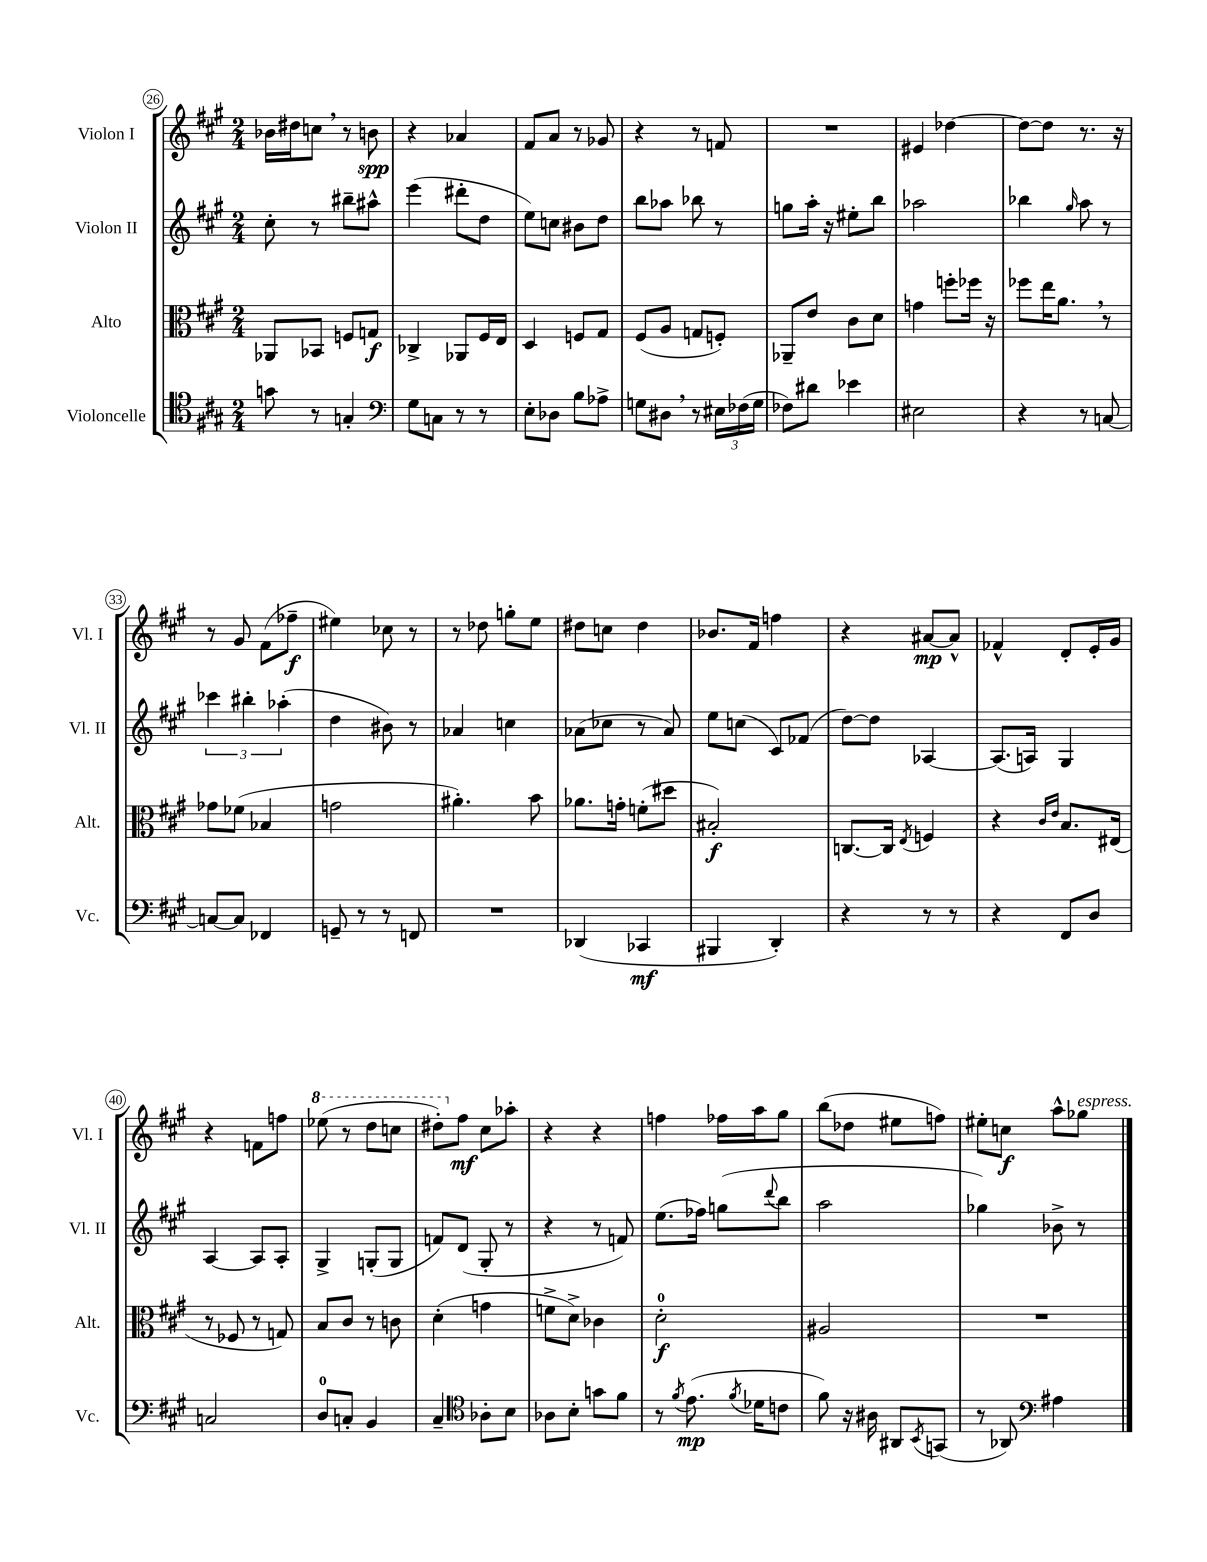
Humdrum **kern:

**kern	**kern	**kern	**kern
*staff4	*staff3	*staff2	*staff1
*clefC4	*clefC3	*clefG2	*clefG2
*k[f#c#g#]	*k[f#c#g#]	*k[f#c#g#]	*k[f#c#g#]
*M2/4	*M2/4	*M2/4	*M2/4
8g	8AA-	8cc#'	16b-
.	.	.	16dd#
8r	8BB-	8r	8cc
4G'	8F	8bb#~	8r
.	8G	8aa#^^	8b
=	=	=	=
*clefF4	*	*	*
8G#	4C-^	(4eee	4r
8C	.	.	.
8r	8AA-	8ddd#'	4a-
8r	16F#	8dd	.
.	16E	.	.
=	=	=	=
8E'	4D	8ee)	8f#
8D-	.	8cc	8a
8B	8F	8b#	8r
8A-^	8G#	8dd	8g-
=	=	=	=
8G	(8F#	8bb	4r
8D#	8A	8aa-	.
8r	8G	8bb-	8r
24E#	8F')	8r	8f
(24F-	.	.	.
24G	.	.	.
=	=	=	=
8F-)	8AA-~	8gg	2r
8d#	8e	16aa'	.
.	.	16r	.
4e-	8c#	8ee#'	.
.	8d	8bb	.
=	=	=	=
2E#	4g	2aa-	4e#
.	8ff'	.	[4dd-
.	16ff-	.	.
.	16r	.	.
=	=	=	=
4r	8ff-	4bb-	8dd-_
.	16ee	.	8dd-]
.	8.a	.	.
.	.	16qqgg#	.
8r	.	8aa	8.r
[8C	8r	8r	.
.	.	.	16r
=	=	=	=
8C_	8g-	6ccc-	8r
8C]	(8f-	.	8g#
.	.	6bb#'	.
4FF-	4B-	.	(8f#
.	.	(6aa-'	.
.	.	.	8ff-~
=	=	=	=
8GG~	2g	4dd	4ee#)
8r	.	.	.
8r	.	8b#)	8cc-
8FF	.	8r	8r
=	=	=	=
2r	4.a#')	4a-	8r
.	.	.	8dd-
.	.	4cc	8gg'
.	8b	.	8ee
=	=	=	=
(4DD-	8.a-	(8a-	8dd#
.	.	8cc-	8cc
.	16g'	.	.
4CC-	(8f'	8r	4dd#
.	8dd#	8a-)	.
=	=	=	=
4BBB#	2B#')	8ee	8.b-
.	.	(8cc	.
.	.	.	16f#
4DD')	.	8c#)	4ff
.	.	(8f-	.
=	=	=	=
4r	[8.C	[8dd)	4r
.	.	8dd]	.
.	16C]	.	.
.	8qE	.	.
8r	4F	[4A-	[8a#
8r	.	.	8a#^^]
=	=	=	=
4r	4r	(8.A-]	4f-^^
.	.	16A)	.
.	16qqc#	.	.
.	16qqe	.	.
8FF#	8.B	4G#	8d'
8D	.	.	16e'
.	(16E#	.	16g#
=	=	=	=
2C	8r	[4A	4r
.	8F-	.	.
.	8r	8A]	8f
.	8G)	8A'	8ff
=	=	=	=
8D	8B	4G#^	(8eee-
8C'	8c#	.	8r
4BB	8r	(8G'	8ddd
.	8c	8G	8ccc
=	=	=	=
4C#~	(4d'	8f)	8ddd#')
.	.	(8d	8ff#
*clefC4	*	*	*
8A-'	4g	8G#'	8cc#
8B	.	8r	8aa-'
=	=	=	=
8A-	8f^	4r	4r
8B'	8d^)	.	.
8g	4c-	8r	4r
8f#	.	8f)	.
=	=	=	=
8r	2d'	(8.ee	4ff
8qf#	.	.	.
(8.e	.	.	.
.	.	16ff-)	.
.	.	(8gg	16ff-
8qf#	.	.	.
16d-	.	.	16aa
.	.	8qqddd	.
8c	.	8bb	8gg#
=	=	=	=
8f#)	2A#	2aa	(8bb
16r	.	.	8dd-
16A#	.	.	.
8AA#	.	.	8ee#
8qBB	.	.	.
(8GG	.	.	8ff)
=	=	=	=
8r	2r	4gg-)	8ee#'
8AA-)	.	.	8cc
*clefF4	*	*	*
4A#	.	8b-^	8aa^^
.	.	8r	8gg-
==	==	==	==
*-	*-	*-	*-
